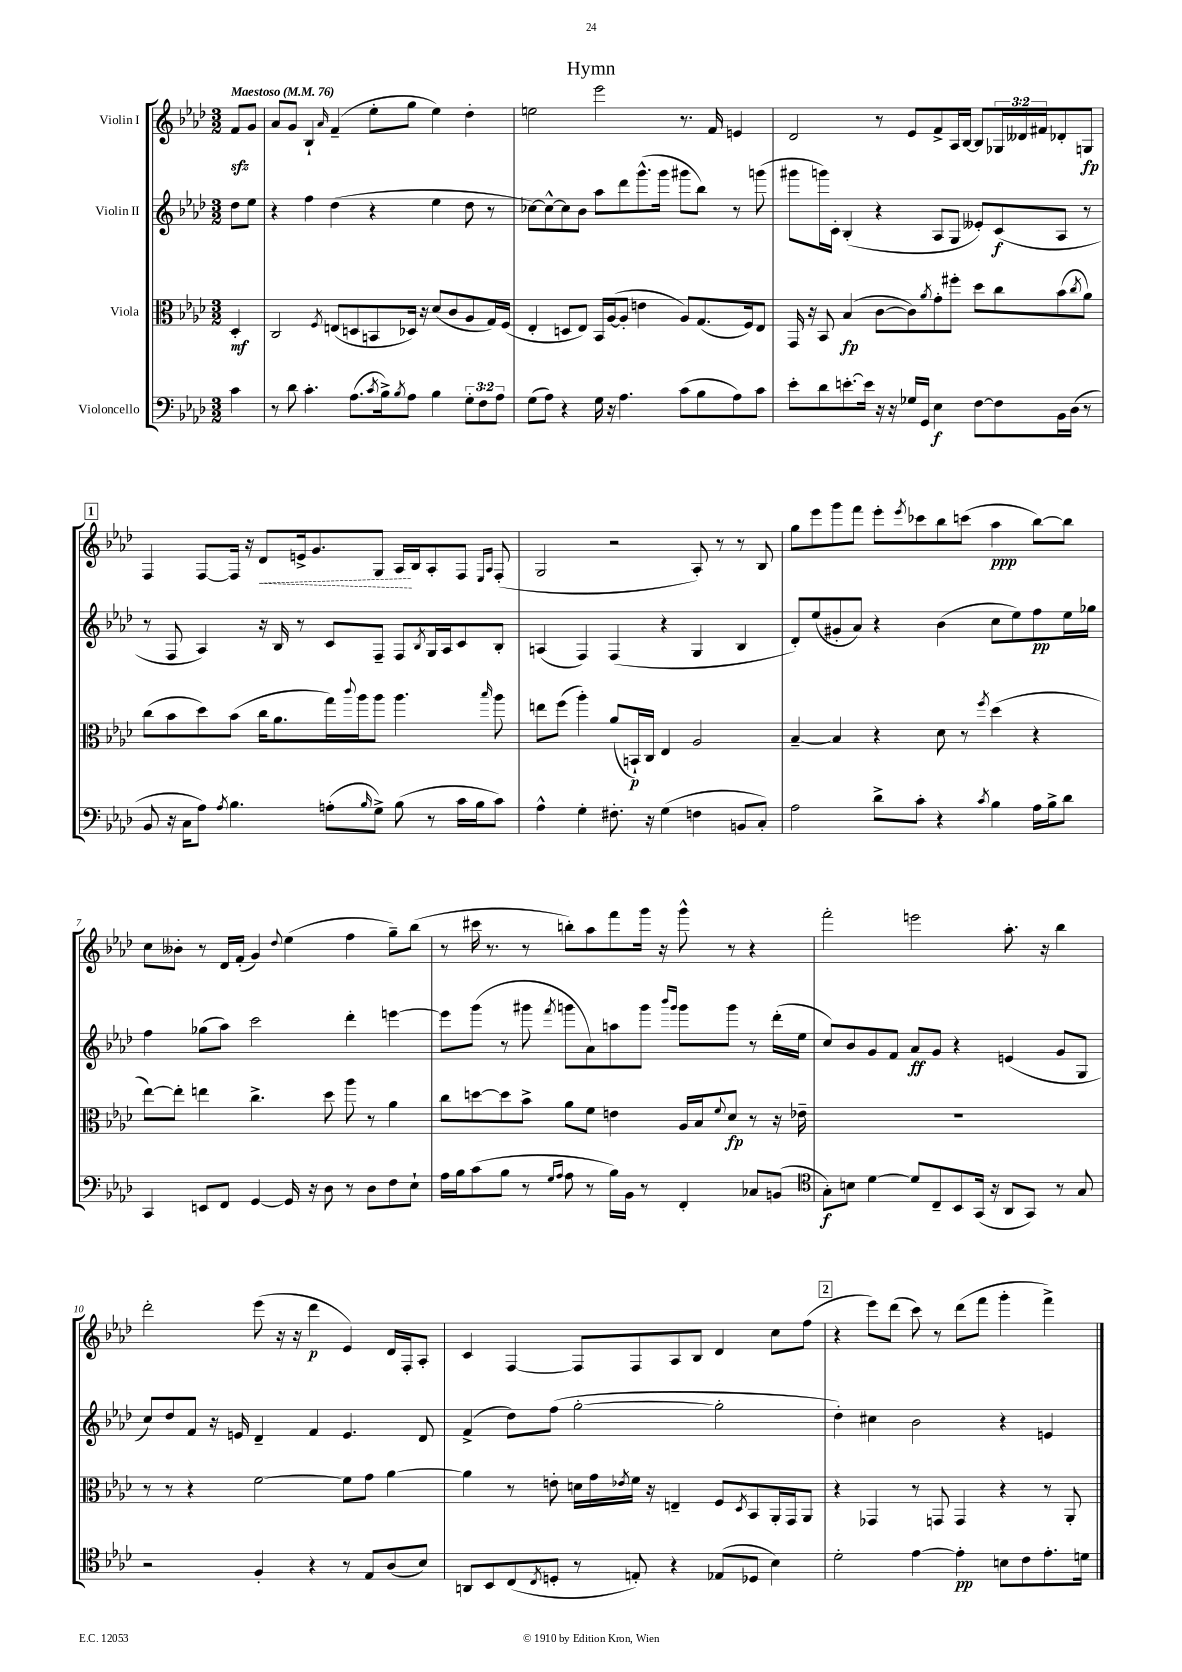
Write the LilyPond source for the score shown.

\header { title = "Hymn" }
<<
\new StaffGroup <<
\new Staff = "s0" \with { instrumentName = "Violin I" } {
    \clef treble \key aes \major \numericTimeSignature \time 3/2 \override Staff.TupletNumber.text = #tuplet-number::calc-fraction-text \partial 4 \tempo "Maestoso" 4 = 76
    f'8\sfz g'8 |
    aes'8 g'8 bes4-! \grace { aes'16 } f'4--( ees''8-. g''8 ees''4) des''4-. |
    e''2 ees'''2 r8. f'16 e'4 |
    des'2 r8 ees'8 f'8-> aes16 bes16~ bes8 \tuplet 3/2 { ges16 deses'16 fis'16 } des'8-. g8\fp |
    \mark \markup { \box "1" } f4 f8~ f16 r16 \once \override Hairpin.style = #'dashed-line des'8\< e'16-> g'8. g8 aes16\! bes16 aes8-. f8 \grace { ees16 aes16 } f8-.( |
    g2 r2 aes8-.) r8 r8 bes8 |
    g''8 ees'''8 g'''8 f'''8 ees'''8-. \acciaccatura { ees'''8 } ces'''8 bes''8 c'''8( aes''4\ppp bes''8~) bes''8 |
    c''8 beses'8-. r8 des'16 f'16-.( g'4) \appoggiatura { des''8 } ees''4( f''4 g''8--) bes''8( |
    r8 cis'''16 r8. r8 b''8-.) aes''8 f'''8 g'''16 r16 g'''8-^ r8 r4 |
    f'''2-. e'''2 aes''8.-. r16 bes''4 |
    des'''2-. ees'''8( r16 r16 des'''4\p ees'4) des'16 f16-. aes8-. |
    c'4 f4~ f8 f8 aes8 bes8 des'4 c''8 f''8( |
    \mark \markup { \box "2" } r4 ees'''8) des'''8( c'''8) r8 des'''8( f'''8 g'''4-. f'''4->) \bar "|." |
}
\new Staff = "s1" \with { instrumentName = "Violin II" } {
    \clef treble \key aes \major \numericTimeSignature \time 3/2 \partial 4
    des''8 ees''8 |
    r4 f''4 des''4( r4 ees''4 des''8 r8 |
    ces''8~) ces''8~-^ ces''8 bes'8 aes''8 des'''8 g'''8.-^( g'''16 gis'''8 bes''8) r8 g'''8( |
    gis'''8 g'''16) c'16-. bes4-.( r4 aes8 g8 eeses'8-.) c'8\f( aes8 r8 |
    \mark \markup { \box "1" } r8 f8 aes4) r16 bes16 r8 c'8 f8-- f8 \acciaccatura { bes8 } g16 aes16 c'8 bes8-. |
    a4( f4) f4( r4 g4 bes4 |
    des'8-.) ees''8( gis'8-. aes'8) r4 bes'4( c''8 ees''8) f''8\pp ees''16 ges''16 |
    f''4 ges''8( aes''8) c'''2 des'''4-. e'''4~ |
    e'''8 g'''8( r8 gis'''8 \acciaccatura { f'''8 } g'''8 aes'8) a''8 g'''8 \grace { bes'''16 g'''16 } g'''8 g'''8 r8 des'''16-.( ees''16 |
    c''8) bes'8 g'8 f'8 aes'8\ff g'8 r4 e'4( g'8 g8 |
    c''8) des''8 f'8 r16 e'16 des'4-- f'4 e'4. des'8 |
    f'4->( des''8) f''8( g''2~-. g''2-. |
    \mark \markup { \box "2" } des''4-.) cis''4 bes'2 r4 e'4 \bar "|." |
}
\new Staff = "s2" \with { instrumentName = "Viola" } {
    \clef alto \key aes \major \numericTimeSignature \time 3/2 \partial 4
    des4-.\mf |
    c2 \acciaccatura { f8 } e8( d8 b,8 des16) r16 des'8( c'8 aes8 g16) f16( |
    ees4-. d8 ees8) bes,16 aes16~( aes8-. e'4 aes8) g8.( f16) ees8 |
    g,16 r16 bes,8 bes4\fp( c'8~ c'8) \acciaccatura { aes'8 } g'8-. fis''8-. des''8 c''8 bes'8( \acciaccatura { c''8 } aes'8) |
    \mark \markup { \box "1" } c''8( bes'8 des''8) bes'8( c''16 aes'8. g''16) \appoggiatura { c'''8 } aes''16 aes''8 aes''4. \grace { bes''16 } aes''8 |
    e''8 f''8( aes''4-.) aes'8( b,16-!\p) c16 ees4 aes2 |
    bes4~-- bes4 r4 des'8 r8 \acciaccatura { f''8 } des''4( r4 |
    ees''8~) ees''8-. e''4 c''4.-> des''8 aes''8 r8 aes'4 |
    c''8 d''8~ d''8 bes'8-> aes'8 f'8 e'4 aes16 bes16 \appoggiatura { f'8 } des'8\fp r8 r16 ees'16-- |
    R1. |
    r8 r8 r4 f'2~ f'8 g'8 aes'4~ |
    aes'4 r8 e'8-. d'16 g'16 \acciaccatura { ees'8 } f'16 r16 e4-- f8 \acciaccatura { des8 } bes,8 aes,16-. g,16 aes,8 |
    \mark \markup { \box "2" } r4 ges,4 r8 g,8 g,4 r4 r8 aes,8-. \bar "|." |
}
\new Staff = "s3" \with { instrumentName = "Violoncello" } {
    \clef bass \key aes \major \numericTimeSignature \time 3/2 \override Staff.TupletNumber.text = #tuplet-number::calc-fraction-text \partial 4
    c'4 |
    r8 des'8 c'4.-. aes8.( \acciaccatura { c'8 } bes16->) \acciaccatura { bes8 } aes8 bes4 \tuplet 3/2 { g8-. f8 aes8 } |
    g8( aes8) r4 g16 r16 aes4. c'8( bes8 aes8) c'8 |
    ees'8-. des'8 e'8.~-. e'16 r16 r16 ges16 g,16 ees4\f f8~ f8 bes,16 des16( r8 |
    \mark \markup { \box "1" } bes,8 r16 c16 aes8) \acciaccatura { aes8 } bes4. a8-.( \grace { bes16 } g8->) bes8( r8 c'16 bes16 c'8) |
    aes4-^ g4-. fis8.-. r16 g4( f4 b,8 c8-.) |
    aes2 des'8-> c'8-. r4 \acciaccatura { c'8 } bes4 aes16 bes16-> des'8 |
    c,4 e,8 f,8 g,4~ g,16 r16 des8 r8 des8 f8 ees8-! |
    aes16 bes16 c'8( bes8 r8 \grace { g16 aes16 } aes8 r8 bes16) bes,16 r8 f,4-. ces8 b,8( |
    \clef tenor g8-.\f) b8 des'4~ des'8 c8-- bes,8 g,16( r16 aes,8 g,8) r8 g8 |
    r2 f4-. r4 r8 ees8 aes8( bes8) |
    a,8 bes,8 c8( \acciaccatura { c8 } d8-. r8 e8-.) r4 ees8( des8 bes4) |
    \mark \markup { \box "2" } des'2-. ees'4~ ees'4-.\pp b8 c'8 ees'8.-. d'16 \bar "|." |
}
>>
>>
